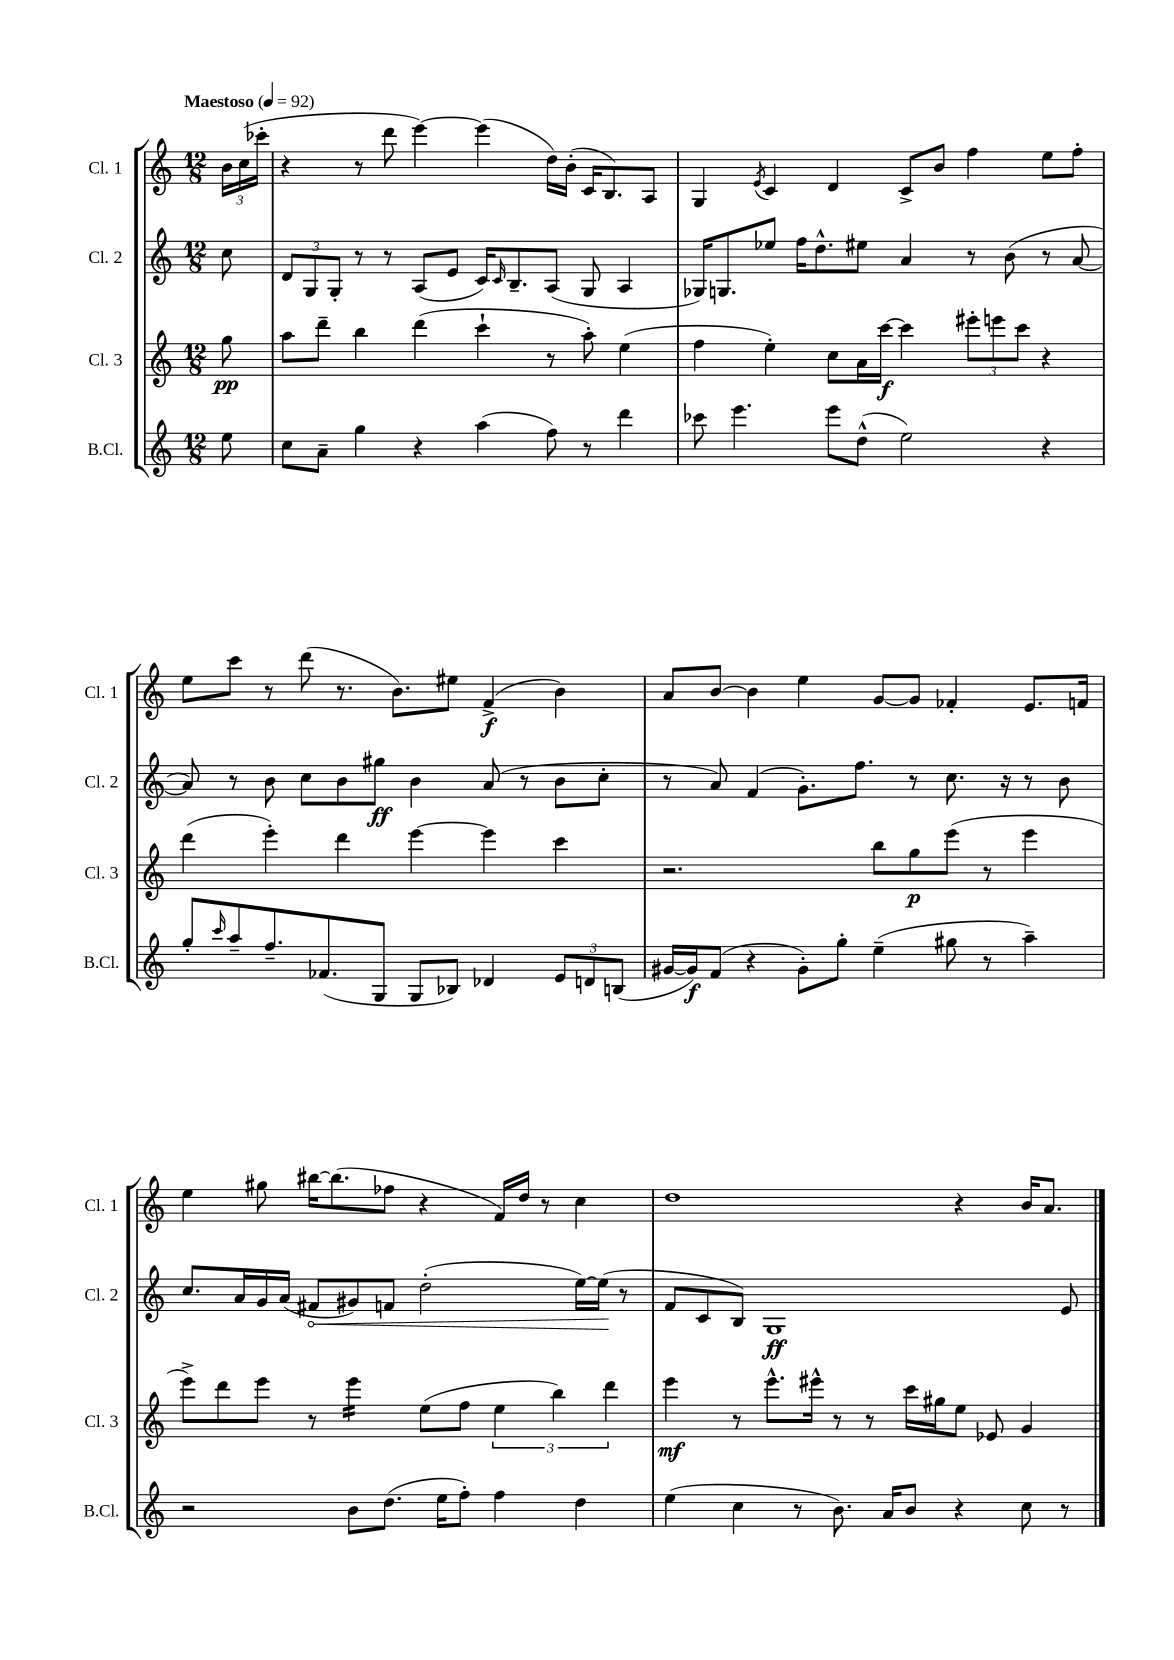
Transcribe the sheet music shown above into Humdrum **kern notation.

**kern	**dynam	**kern	**dynam	**kern	**dynam	**kern	**dynam
*part4	*part4	*part3	*part3	*part2	*part2	*part1	*part1
*staff4	*staff4	*staff3	*staff3	*staff2	*staff2	*staff1	*staff1
*I"B.Cl.	*	*I"Cl. 3	*	*I"Cl. 2	*	*I"Cl. 1	*
*I'B.Cl.	*	*I'Cl. 3	*	*I'Cl. 2	*	*I'Cl. 1	*
*clefG2	*	*clefG2	*	*clefG2	*	*clefG2	*
*k[]	*	*k[]	*	*k[]	*	*k[]	*
*M12/8	*	*M12/8	*	*M12/8	*	*M12/8	*
*MM92	*	*MM92	*	*MM92	*	*MM92	*
=	=	=	=	=	=	=	=
!	!	!	!	!	!	!LO:TX:a:B:t=Maestoso	!
8ee\	.	8gg\	pp	8cc\	.	24b\LL	.
.	.	.	.	.	.	(24cc\	.
.	.	.	.	.	.	24ccc-X'\JJ	.
=1	=1	=1	=1	=1	=1	=1	=1
8cc\L	.	8aa\L	.	12d/L	.	4r	.
.	.	.	.	12G/	.	.	.
8a~\J	.	8ddd~\J	.	.	.	.	.
.	.	.	.	12G'/J	.	.	.
4gg\	.	4bb\	.	8r	.	8r	.
.	.	.	.	8r	.	8ddd\	.
4r	.	(4ddd\	.	(8A/L	.	[4eee\)	.
.	.	.	.	8e/J	.	.	.
(4aa\	.	4ccc`\	.	16c/KL)	.	(4eee\]	.
.	.	.	.	16qqc/	.	.	.
.	.	.	.	8.B~/	.	.	.
8ff\)	.	8r	.	(8A/J	.	16dd\LL)	.
.	.	.	.	.	.	(16b'\JJ	.
8r	.	8aa'\)	.	8G/	.	16c/KL	.
.	.	.	.	.	.	8.B/)	.
4ddd\	.	(4ee\	.	4A/	.	.	.
.	.	.	.	.	.	8A/J	.
=2	=2	=2	=2	=2	=2	=2	=2
8ccc-X\	.	4ff\	.	16G-X/KL)	.	4G/	.
.	.	.	.	8.Gn/	.	.	.
4.eee\	.	.	.	.	.	.	.
.	.	.	.	.	.	8qe/	.
.	.	4ee'\)	.	8ee-X/J	.	4c/	.
.	.	.	.	16ff\KL	.	.	.
.	.	.	.	8.dd^^\	.	.	.
8eee\L	.	8cc\L	.	.	.	4d/	.
(8dd^^\J	.	16a\L	.	8ee#X\J	.	.	.
.	.	[16ccc\JJ	f	.	.	.	.
2ee\)	.	4ccc\]	.	4a/	.	8c^/L	.
.	.	.	.	.	.	8b/J	.
.	.	12eee#X'\L	.	8r	.	4ff\	.
.	.	12eeen\	.	.	.	.	.
.	.	.	.	(8b\	.	.	.
.	.	12ccc\J	.	.	.	.	.
4r	.	4r	.	8r	.	8ee\L	.
.	.	.	.	[8a/	.	8ff'\J	.
!!LO:LB:g=z
=3	=3	=3	=3	=3	=3	=3	=3
8gg'/L	.	(4ddd\	.	8a/])	.	8ee\L	.
16qqccc/	.	.	.	.	.	.	.
8aa~/	.	.	.	8r	.	8ccc\J	.
8.ff~/	.	4eee'\)	.	8b\	.	8r	.
.	.	.	.	8cc\L	.	(8ddd\	.
(8.f-X/	.	.	.	.	.	.	.
.	.	4ddd\	.	8b\	.	8.r	.
8G/J	.	.	.	8gg#X\J	ff	.	.
.	.	.	.	.	.	8.b\L)	.
8G/L	.	[4eee\	.	4b\	.	.	.
8B-X/J)	.	.	.	.	.	8ee#X\J	.
4d-X/	.	4eee\]	.	(8a/	.	(4f^/	f
.	.	.	.	8r	.	.	.
12e/L	.	4ccc\	.	8b\L	.	4b\)	.
12dn/	.	.	.	.	.	.	.
.	.	.	.	8cc'\J	.	.	.
(12Bn/J	.	.	.	.	.	.	.
=4	=4	=4	=4	=4	=4	=4	=4
[16g#X/LL	.	2.r	.	8r	.	8a/L	.
16g#/J])	f	.	.	.	.	.	.
(8f/J	.	.	.	8a/)	.	[8b/J	.
4r	.	.	.	(4f/	.	4b\]	.
8g#'\L)	.	.	.	8.g'\L)	.	4ee\	.
8gg'\J	.	.	.	.	.	.	.
.	.	.	.	8.ff\J	.	.	.
(4ee~\	.	8bb\L	.	.	.	[8g/L	.
.	.	8gg\	p	8r	.	8g/J]	.
8gg#X\	.	(8eee\J	.	8.cc\	.	4f-X'/	.
8r	.	8r	.	.	.	.	.
.	.	.	.	16r	.	.	.
4aa~\)	.	4eee\	.	8r	.	8.e/L	.
.	.	.	.	8b\	.	.	.
.	.	.	.	.	.	16fn/Jk	.
!!LO:LB:g=z
=5	=5	=5	=5	=5	=5	=5	=5
2r	.	8eee^\L)	.	8.cc/L	.	4ee\	.
.	.	8ddd\	.	.	.	.	.
.	.	.	.	16a/L	.	.	.
.	.	8eee\J	.	16g/	.	8gg#X\	.
.	.	.	.	(16a/JJ	.	.	.
!	!	!	!	!	!LO:HP:b	!	!
.	.	8r	.	8f#X/L	<	[16bb#X\KL	.
.	.	.	.	.	.	(8.bb#\]	.
*	*	*tremolo	*	*	*	*	*
8b\L	.	16eee\LL	.	8g#X/)	.	.	.
.	.	16eee\	.	.	.	.	.
(8.dd\J	.	16eee\	.	8fn/J	.	8ff-X\J	.
.	.	16eee\JJ	.	.	.	.	.
*	*	*Xtremolo	*	*	*	*	*
.	.	(8ee\L	.	(2dd'\	.	4r	.
16ee\KL	.	.	.	.	.	.	.
8ff'\J)	.	8ff\J	.	.	.	.	.
4ff\	.	6ee\	.	.	.	16f/LL)	.
.	.	.	.	.	.	16dd/JJ	.
.	.	.	.	.	.	8r	.
.	.	6bb\)	.	.	.	.	.
4dd\	.	.	.	[16ee\LL)	.	4cc\	.
.	.	.	.	(16ee\JJ]	.	.	.
.	.	6ddd\	.	.	.	.	.
.	.	.	.	8r	[	.	.
=6	=6	=6	=6	=6	=6	=6	=6
(4ee\	.	4eee\	mf	8f/L	.	1dd	.
.	.	.	.	8c/	.	.	.
4cc\	.	8r	.	8B/J)	.	.	.
.	.	8.eee^^\L	.	1G	ff	.	.
8r	.	.	.	.	.	.	.
.	.	16eee#X^^\Jk	.	.	.	.	.
8.b\)	.	8r	.	.	.	.	.
.	.	8r	.	.	.	.	.
16a/KL	.	.	.	.	.	.	.
8b/J	.	16ccc\LL	.	.	.	.	.
.	.	16gg#X\J	.	.	.	.	.
4r	.	8ee\J	.	.	.	4r	.
.	.	8e-X/	.	.	.	.	.
8cc\	.	4g/	.	.	.	16b/KL	.
.	.	.	.	.	.	8.a/J	.
8r	.	.	.	8e/	.	.	.
==	==	==	==	==	==	==	==
*-	*-	*-	*-	*-	*-	*-	*-
